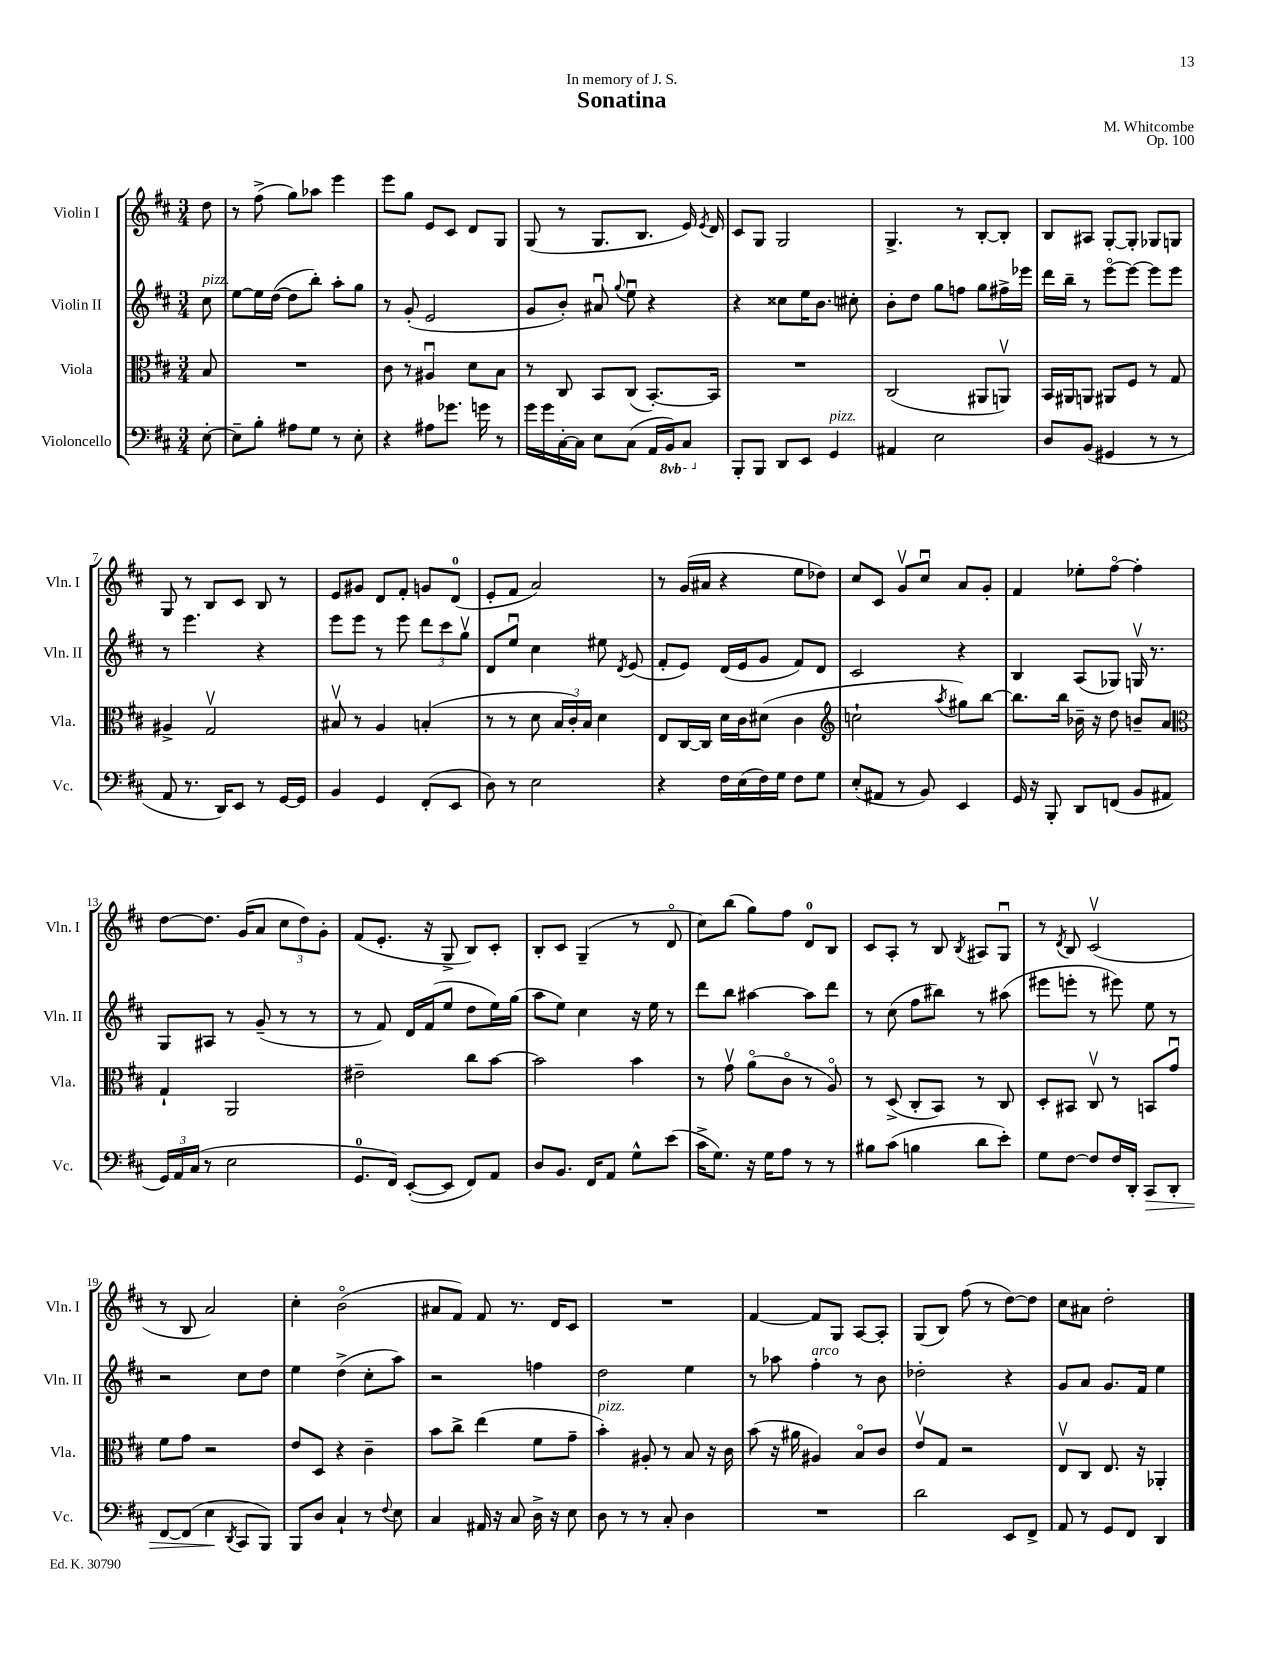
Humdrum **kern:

**kern	**kern	**kern	**kern
*staff4	*staff3	*staff2	*staff1
*clefF4	*clefC3	*clefG2	*clefG2
*k[f#c#]	*k[f#c#]	*k[f#c#]	*k[f#c#]
*M3/4	*M3/4	*M3/4	*M3/4
[8E'\	8B/	8cc#\	8dd\
=	=	=	=
8E~\]L	2.r	[8ee\L	8r
8B'\J	.	16ee\]L	(8ff#^\
.	.	([16dd\JJ	.
8A#\L	.	8dd\]L	8gg\L)
8G\J	.	8bb'\J)	8aa-\J
8r	.	8aa'\L	4eee\
8E'\	.	8gg\J	.
=	=	=	=
4r	8c#\	8r	8eee\L
.	8r	(8g'/	8gg\J
8A#\L	4A#u/	2e/	8e/L
8.g-\J	.	.	8c#/J
.	8d\L	.	8d/L
16g\	.	.	.
8r	8B\J	.	8G/J
=	=	=	=
16g\LL	8r	8g/L	(8G/
16g\	.	.	.
[16C#'\	8C#/	8b'/J)	8r
16C#\]JJ	.	.	.
8E\L	8BB/L	8a#u/	8.G/L
.	.	8qqgg/	.
(8C#\J	(8C#/J	8eeu\	.
.	.	.	8.B/J
16AA/LL	[8.BB'/L)	4r	.
16BBB/J)	.	.	.
8CC#/J	.	.	16e/)
.	.	.	8qe/
.	16BB/]Jk	.	16d/
=	=	=	=
8BBB'/L	2.r	4r	8c#/L
8BBB/J	.	.	8G/J
8DD/L	.	8cc##\L	2G/
8EE/J	.	16ee\K	.
.	.	8.b\J	.
4GG/	.	.	.
.	.	8cc#'\	.
=	=	=	=
4AA#/	(2C#/	8b'\L	4.G^/
.	.	8dd\J	.
2E\	.	8gg\L	.
.	.	8ff\J	8r
.	8AA#/L	8gg\L	[8B'/L
.	8AAv/J)	16ff#^\L	8B'/]J
.	.	16eee-\JJ	.
=	=	=	=
8D/L	16BB/LL	16ddd\LL	8B/L
.	16AA#/J	16bb~\JJ	.
(8BB/J	8AA/J	8r	8A#/J
4GG#/	8AA#/L	[8eeeo\L	[8G'/L
.	8F#/J	8eee\_J	8G'/]J
8r	8r	8eee\]L	8G-/L
8r	8G/	8eee\J	8G/J
=	=	=	=
8AA/	4A#^/	8r	8G/
8.r	.	4.eee\	8r
.	2Gv/	.	8B/L
16DD/LK)	.	.	.
8EE/J	.	.	8c#/J
8r	.	4r	8B/
[16GG/LL	.	.	8r
16GG/]JJ	.	.	.
=	=	=	=
4BB/	8B#v/	8eee\L	8e/L
.	8r	8eee\J	8g#/J
4GG/	4A/	8r	8d/L
.	.	8eee\	8f#'/J
(8FF#'/L	(4B'/	12ddd\L	8g/L
.	.	12ccc#\	.
8EE/J	.	.	(8d/J
.	.	12ggv\J	.
=	=	=	=
8D\)	8r	8d/L	8e'/L
8r	8r	8eeu/J	8f#/J
2E\	8d\	4cc#\	2a/)
.	24B/LL	.	.
.	24c#'/)	.	.
.	24B/JJ	.	.
.	4d\	8ee#\	.
.	.	8qd/	.
.	.	(8e/	.
=	=	=	=
4r	8E/L	8f#'/L	8r
.	[16C#/L	8e/J)	(16g/LL
.	16C#/]JJ	.	16a#/JJ
16F#\LL	16d\LL	(16d/LL	4r
(16E\	16c#\J	16e/J	.
16F#\)	(8d#\J	8g/J	.
16G\JJ	.	.	.
8F#\L	4c#\	8f#/L)	8ee\L
8G\J	.	8d/J	8dd-\J)
=	=	=	=
*	*clefG2	*	*
(8E'/L	2cc`\	2c#/	8cc#/L
8AA#/J	.	.	8c#/J
8r	.	.	8gv/L
8BB/)	.	.	8cc#u/J
.	8qaa/	.	.
4EE/	8gg#\L)	4r	8a/L
.	[8bb\J	.	8g'/J
=	=	=	=
16GG/	8.bb\]L	4B/	4f#/
16r	.	.	.
8BBB'/	.	.	.
.	16bb\Jk	.	.
8DD/L	16b-~\	(8A/L	8ee-'\L
.	16r	.	.
(8FF/J	8dd\	8G-/J)	[8ff#o\J
8BB/L	8b~/L	16Gv/	4ff#'\]
.	.	8.r	.
8AA#/J	8a/J	.	.
=	=	=	=
*	*clefC3	*	*
24GG/LL)	4G`/	8G/L	[8dd\L
24AA/	.	.	.
(24C#/JJ	.	.	.
8r	.	8A#/J	8.dd\]J
2E\	2AA/	8r	.
.	.	.	(16g/LK
.	.	(8g~/	8a/J
.	.	8r	12cc#\L
.	.	.	12dd\)
.	.	8r	.
.	.	.	12g'\J
=	=	=	=
8.GG/L	2e#~\	8r	(8f#/L
.	.	8f#/)	8.e'/J
16FF#/Jk)	.	.	.
([8EE'/L	.	16d/LL	.
.	.	(16f#/J	16r
8EE/]J	.	8ee/J	8G^/
8FF#/L)	8cc#\L	8dd\L	8B/L)
8AA/J	[8b\J	16ee\L)	8c#'/J
.	.	(16gg\JJ	.
=	=	=	=
8D/L	2b\]	8aa\L	8B'/L
8.BB/J	.	8ee\J)	8c#/J
.	.	4cc#\	(4G~/
16FF#/LK	.	.	.
8AA/J	.	.	.
8G^^\L	4b\	16r	8r
.	.	16ee\	.
(8e\J	.	8r	8do/
=	=	=	=
16c#^\LK	8r	8ddd\L	8cc#\L)
8.G\J)	.	.	.
.	8gv\	8bb\J	(8bb\J
16r	(8ao\L	[4aa#\	8gg\L)
16G\LK	.	.	.
8A\J	8c#o\J	.	8ff#\J
8r	8r	8aa#\]L	8d/L
8r	8Ao/)	8ddd\J	8B/J
=	=	=	=
8B#\L	8r	8r	8c#/L
(8c#\J	(8D^/	(8cc#\	8A'/J
4B\	8C#'/L	8ff#\L	8r
.	8BB/J)	8bb#\J)	8B/
.	.	.	8qB/
8d\L	8r	8r	8A#/L
8e'\J)	8C#/	(8aa#\	8Gu/J
=	=	=	=
8G\L	8D'/L	8eee#\L	8r
.	.	.	8qd/
[8F#\J	8BB#/J	8eee'\J	8B/
8F#/]L	8C#v/	8r	(2c#v/
16F#/L	8r	8eee#\)	.
16DD'/JJ	.	.	.
8CC#/L	8BB/L	8ee\	.
8DD'/J	8gu/J	8r	.
=	=	=	=
[8FF#/L	8f#\L	2r	8r
(8FF#/]J	8g\J	.	8B/
4E\	2r	.	2a/)
8qDD/	.	.	.
8CC#/L	.	8cc#\L	.
8BBB/J)	.	8dd\J	.
=	=	=	=
8BBB/L	8e/L	4ee\	4cc#'\
8D/J	8D/J	.	.
4C#`/	4r	(4dd^\	(2bo\
8r	4c#~\	8cc#'\L	.
8qqF#/	.	.	.
8E\	.	8aa\J)	.
=	=	=	=
4C#/	8b\L	2r	8a#/L
.	8cc#^\J	.	8f#/J)
16AA#/	(4ee\	.	8f#/
16r	.	.	.
8C#/	.	.	8.r
16D^\	8f#\L	4ff\	.
16r	.	.	16d/LK
8E\	8g~\J	.	8c#/J
=	=	=	=
8D\	4b'\)	2dd\	2.r
8r	.	.	.
8r	8A#'/	.	.
8C#'/	8r	.	.
4D\	8B/	4ee\	.
.	16r	.	.
.	16c#\	.	.
=	=	=	=
2.r	(8b\	8r	[4f#/
.	16r	8aa-\	.
.	16a#\	.	.
.	4A#/)	4ff#'\	8f#/]L
.	.	.	8G/J
.	8Bo/L	8r	[8A/L
.	8c#/J	8b\	8A'/]J
=	=	=	=
2d\	8ev/L	2dd-'\	(8G/L
.	8G/J	.	8B/J)
.	2r	.	(8ff#\
.	.	.	8r
8EE/L	.	4r	[8dd\L)
8FF#^/J	.	.	8dd\]J
=	=	=	=
8AA/	8Ev/L	8g/L	8cc#\L
8r	8C#/J	8a/J	8a#\J
8GG/L	8.E/	8.g/L	2dd'\
8FF#/J	.	.	.
.	16r	16f#/Jk	.
4DD/	4AA-'/	4ee\	.
==	==	==	==
*-	*-	*-	*-
